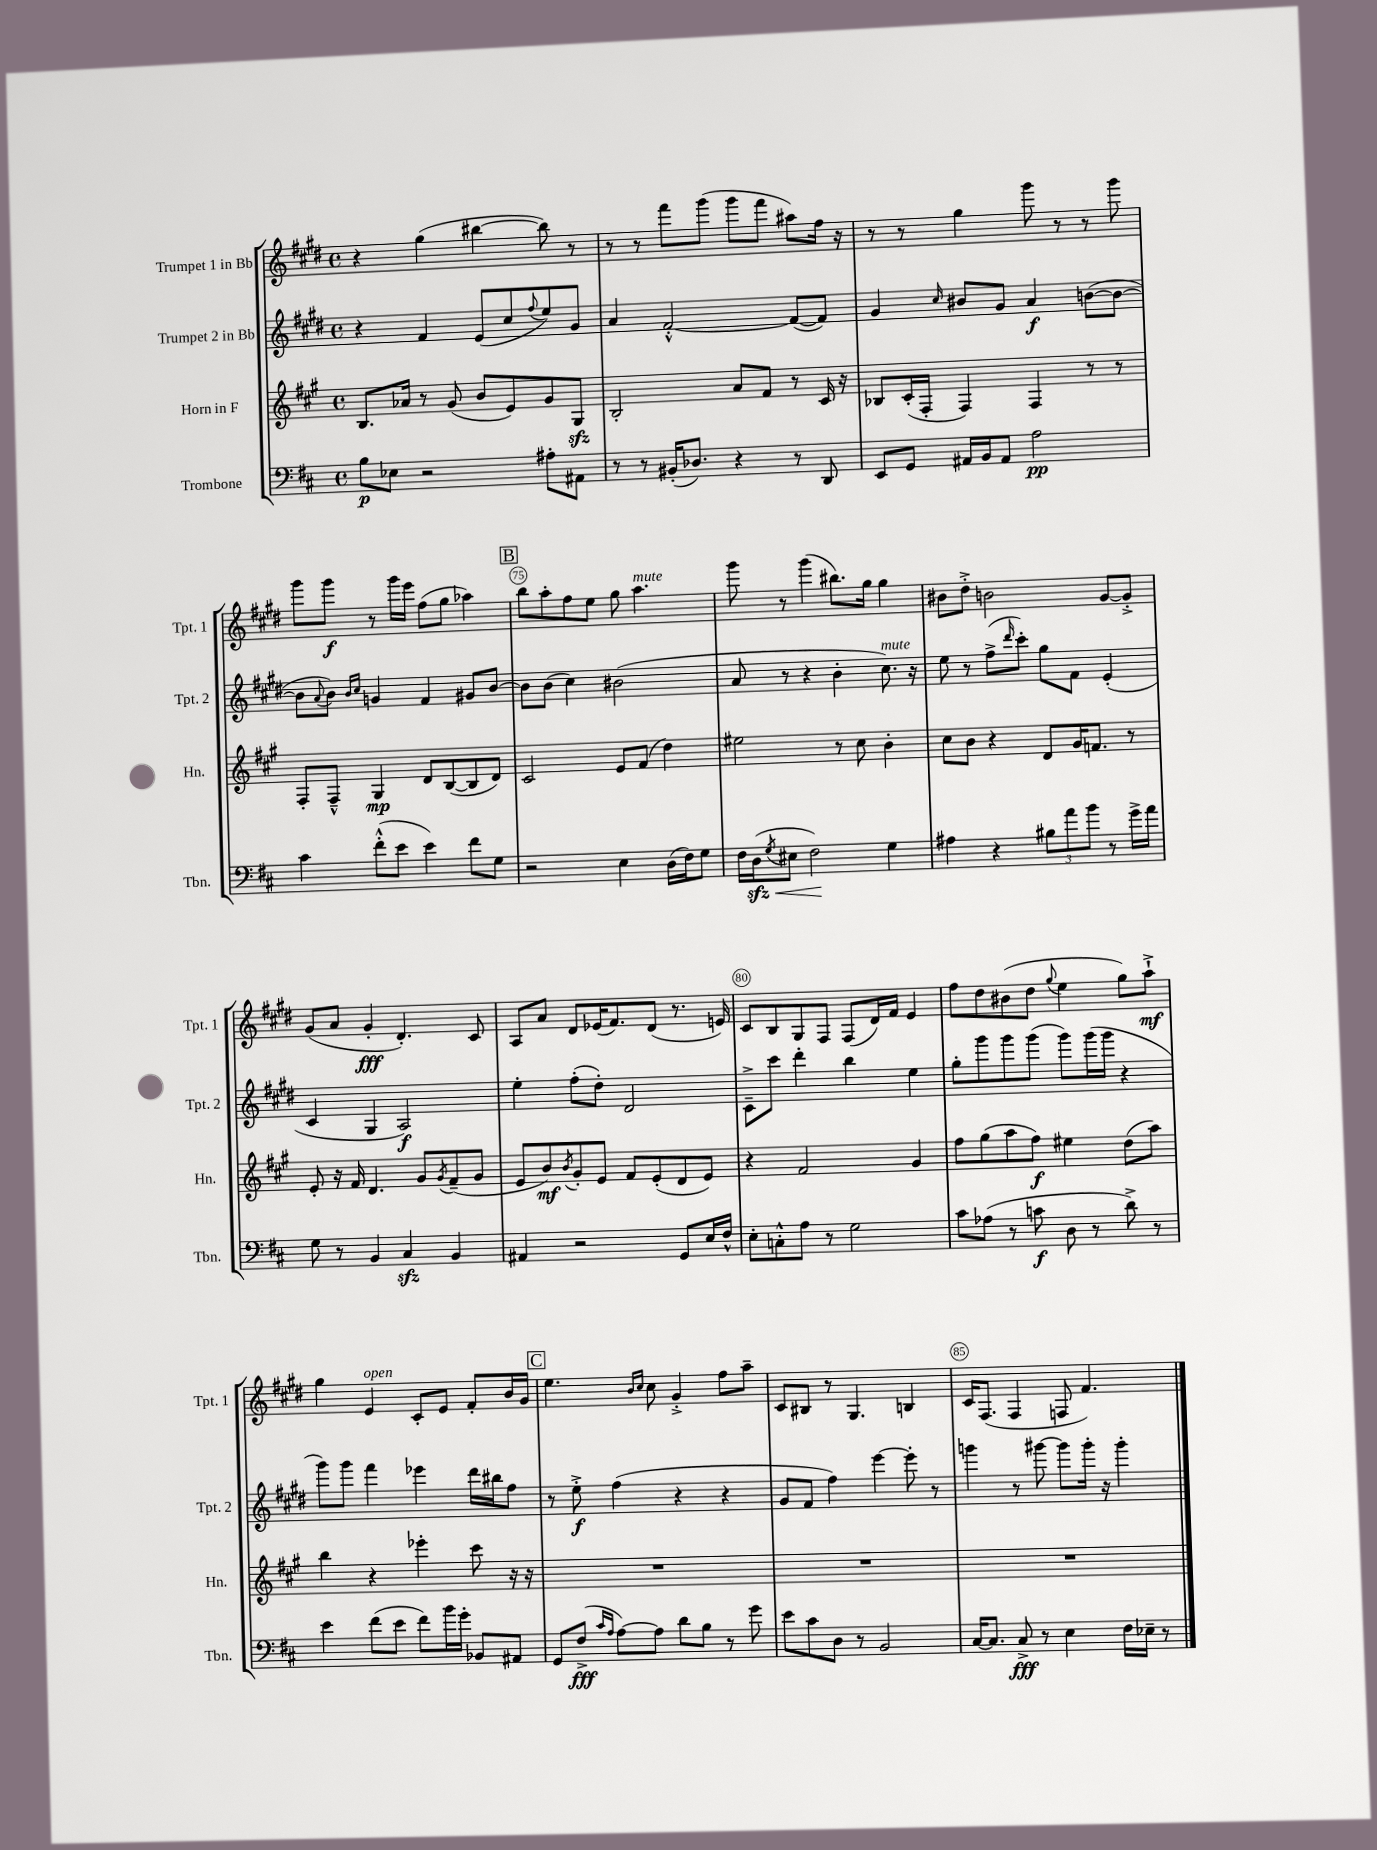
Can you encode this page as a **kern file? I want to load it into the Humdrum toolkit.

**kern	**kern	**kern	**kern
*staff4	*staff3	*staff2	*staff1
*clefF4	*clefG2	*clefG2	*clefG2
*k[f#c#]	*k[f#c#g#]	*k[f#c#g#d#]	*k[f#c#g#d#]
*M4/4	*M4/4	*M4/4	*M4/4
*met(c)	*met(c)	*met(c)	*met(c)
8B\L	8.B/L	4r	4r
8E-\J	.	.	.
.	16a-/Jk	.	.
2r	8r	4f#/	(4gg#\
.	(8g#/	.	.
.	8b/L	(8e/L	[4bb#\
.	8e/)	8cc#/	.
.	.	8qqff#/	.
8A#'\L	8g#/	8ee/)	8bb#\])
8AA#\J	8G#/J	8g#/J	8r
=	=	=	=
8r	2B'/	4a/	8r
8r	.	.	8r
(16BB#'/LK	.	[2f#'^^/	8fff#\L
8.D-/J)	.	.	.
.	.	.	(8ggg#\J
4r	8a/L	.	8ggg#\L
.	8f#/J	.	8fff#\J
8r	8r	(8f#/_L	8aa#\L)
8DD/	16c#/	8f#/]J)	16ff#\Jk
.	16r	.	16r
=	=	=	=
8EE/L	8B-/L	4g#/	8r
8GG/J	(16c#'/L	.	8r
.	16F#'/JJ	.	.
.	.	16qqcc#/	.
16AA#/LL	4F#/)	8b#/L	4gg#\
16BB/J	.	.	.
8AA#/J	.	8g#/J	.
2A\	4F#/	4a/	8ggg#\
.	.	.	8r
.	8r	([8b\L	8r
.	8r	8b\_J	8ggg#\
=	=	=	=
4c#\	8F#'/L	8b\]L	8ggg#\L
.	.	8qqa/	.
.	8F#~^^/J	8b\J)	8ggg#\J
.	.	16qqb/LL	.
.	.	16qqcc#/JJ	.
(8f#'^^\L	4G#/	4g/	8r
8e\J	.	.	16ggg#\LL
.	.	.	16eee\JJ
4e\)	8d/L	4f#/	(8ff#\L
.	([8B/	.	8gg#\J
8f#\L	8B/]	8g#/L	4aa-\)
8G\J	8d/J)	[8b/J	.
=	=	=	=
2r	2c#/	8b\]L	8bb\L
.	.	(8b\J	8aa'\
.	.	4cc#\)	8ff#\
.	.	.	8ee\J
4E\	8e/L	(2b#\	8gg#\
.	(8f#/J	.	4.aa\
(16D\LL	4dd\)	.	.
16F#\J)	.	.	.
8G\J	.	.	.
=	=	=	=
16F#\LL	2ee#\	8a/	8ggg#\
(16D\J	.	.	.
8qG/	.	.	.
8E#\J	.	8r	8r
2F#\)	.	4r	(4ggg#\
.	8r	4b'\	8.bb#\L)
.	8cc#\	.	.
.	.	.	16gg#\Jk
4G\	4b'\	8.cc#\)	4gg#\
.	.	16r	.
=	=	=	=
4A#\	8cc#\L	8ee\	8b#\L
.	8b\J	8r	8dd#'^\J
4r	4r	(8ff#^\L	2b\
.	.	16qqddd#/	.
.	.	8ccc#'\J)	.
12B#\L	8d/L	8gg#\L	.
12a\	.	.	.
.	16g#/K	8f#\J	.
12b\J	.	.	.
.	8.f/J	.	.
8r	.	(4e'/	[8g#/L
16g^\LL	8r	.	8g#'^/]J
16a\JJ	.	.	.
=	=	=	=
8G\	8e'/	4c#/	(8g#/L
8r	16r	.	8a/J
.	16f#/	.	.
4BB/	4.d/	4G#/	4g#'/
4C#/	.	2A/)	4.d#'/)
.	8g#/L	.	.
.	8qg#/	.	.
4BB/	(8f#~/	.	.
.	8g#/J	.	8c#/
=	=	=	=
4AA#/	8e/L	4ee'\	8A/L
.	8b/)	.	8a/J
.	8qb/	.	.
2r	8g#'/	(8ff#'\L	8d#/L
.	8e/J	8dd#'\J)	(16e-/K
.	.	.	8.f#/)
.	8f#/L	2d#/	.
.	(8e'/	.	(8d#/J
8GG/L	8d/	.	8.r
16E/L	8e/J)	.	.
16F#^^/JJ	.	.	16e/)
=	=	=	=
8E'\L	4r	8c#~^\L	8c#/L
8C'^^\	.	8ccc#\J	8B/
8A\J	2f#/	4ddd#'\	8G#/
8r	.	.	8F#/J
2G\	.	4bb\	(8F#/L
.	.	.	16d#/L)
.	.	.	16f#/JJ
.	4g#/	4ee\	4e/
=	=	=	=
8c#\L	8ff#\L	8gg#'\L	8ff#\L
(8A-\J	(8gg#\	8ggg#\	8dd#\
8r	8aa\	8ggg#\	(8b#\
8c\	8ff#\J)	(8ggg#\J	8dd#\J
.	.	.	8qqgg#/
8D\	4ee#\	8ggg#\L)	4ee\
8r	.	(16ggg#\L	.
.	.	16ggg#\JJ	.
8d^\)	(8dd\L	4r	8gg#\L)
8r	8aa\J)	.	8aa`^\J
=	=	=	=
4e\	4bb\	8ggg#\L)	4gg#\
.	.	8ggg#\J	.
(8f#\L	4r	4fff#\	4e/
8e\J	.	.	.
8f#\L)	4eee-'\	4eee-\	8c#'/L
16b\L	.	.	8e/J
16g'\JJ	.	.	.
8BB-/L	8ccc#\	16ddd#\LL	8f#'/L
.	.	16bb#\J	.
8AA#/J	16r	8ff#\J	16b/L
.	16r	.	16g#/JJ
=	=	=	=
8GG/L	1r	8r	4.ee\
(8F#^/J	.	8ee'^\	.
16qqc#/LL	.	.	.
16qqA/JJ	.	.	.
[8A\L)	.	(4ff#\	.
.	.	.	16qqb/LL
.	.	.	16qqcc#/JJ
8A\]J	.	.	8cc#\
8d\L	.	4r	4g#'^/
8B\J	.	.	.
8r	.	4r	8ff#\L
8g\	.	.	8aa~\J
=	=	=	=
8e\L	1r	8g#/L	8c#/L
8c#\	.	8f#/J	8B#/J
8D\J	.	4ff#\)	8r
8r	.	.	4.G#/
2BB/	.	[4eee\	.
.	.	8eee'\]	4B/
.	.	8r	.
=	=	=	=
[16C#/LK	1r	4ggg\	16c#/LK
8.C#/]J	.	.	(8.F#/J
8C#^/	.	8r	4F#/
8r	.	[8ggg#\	.
4E\	.	8ggg#\]L	8F/
.	.	16ggg#'\Jk	4.f#/)
.	.	16r	.
16F#\LL	.	4ggg#'\	.
16E-~\JJ	.	.	.
8r	.	.	.
==	==	==	==
*-	*-	*-	*-
